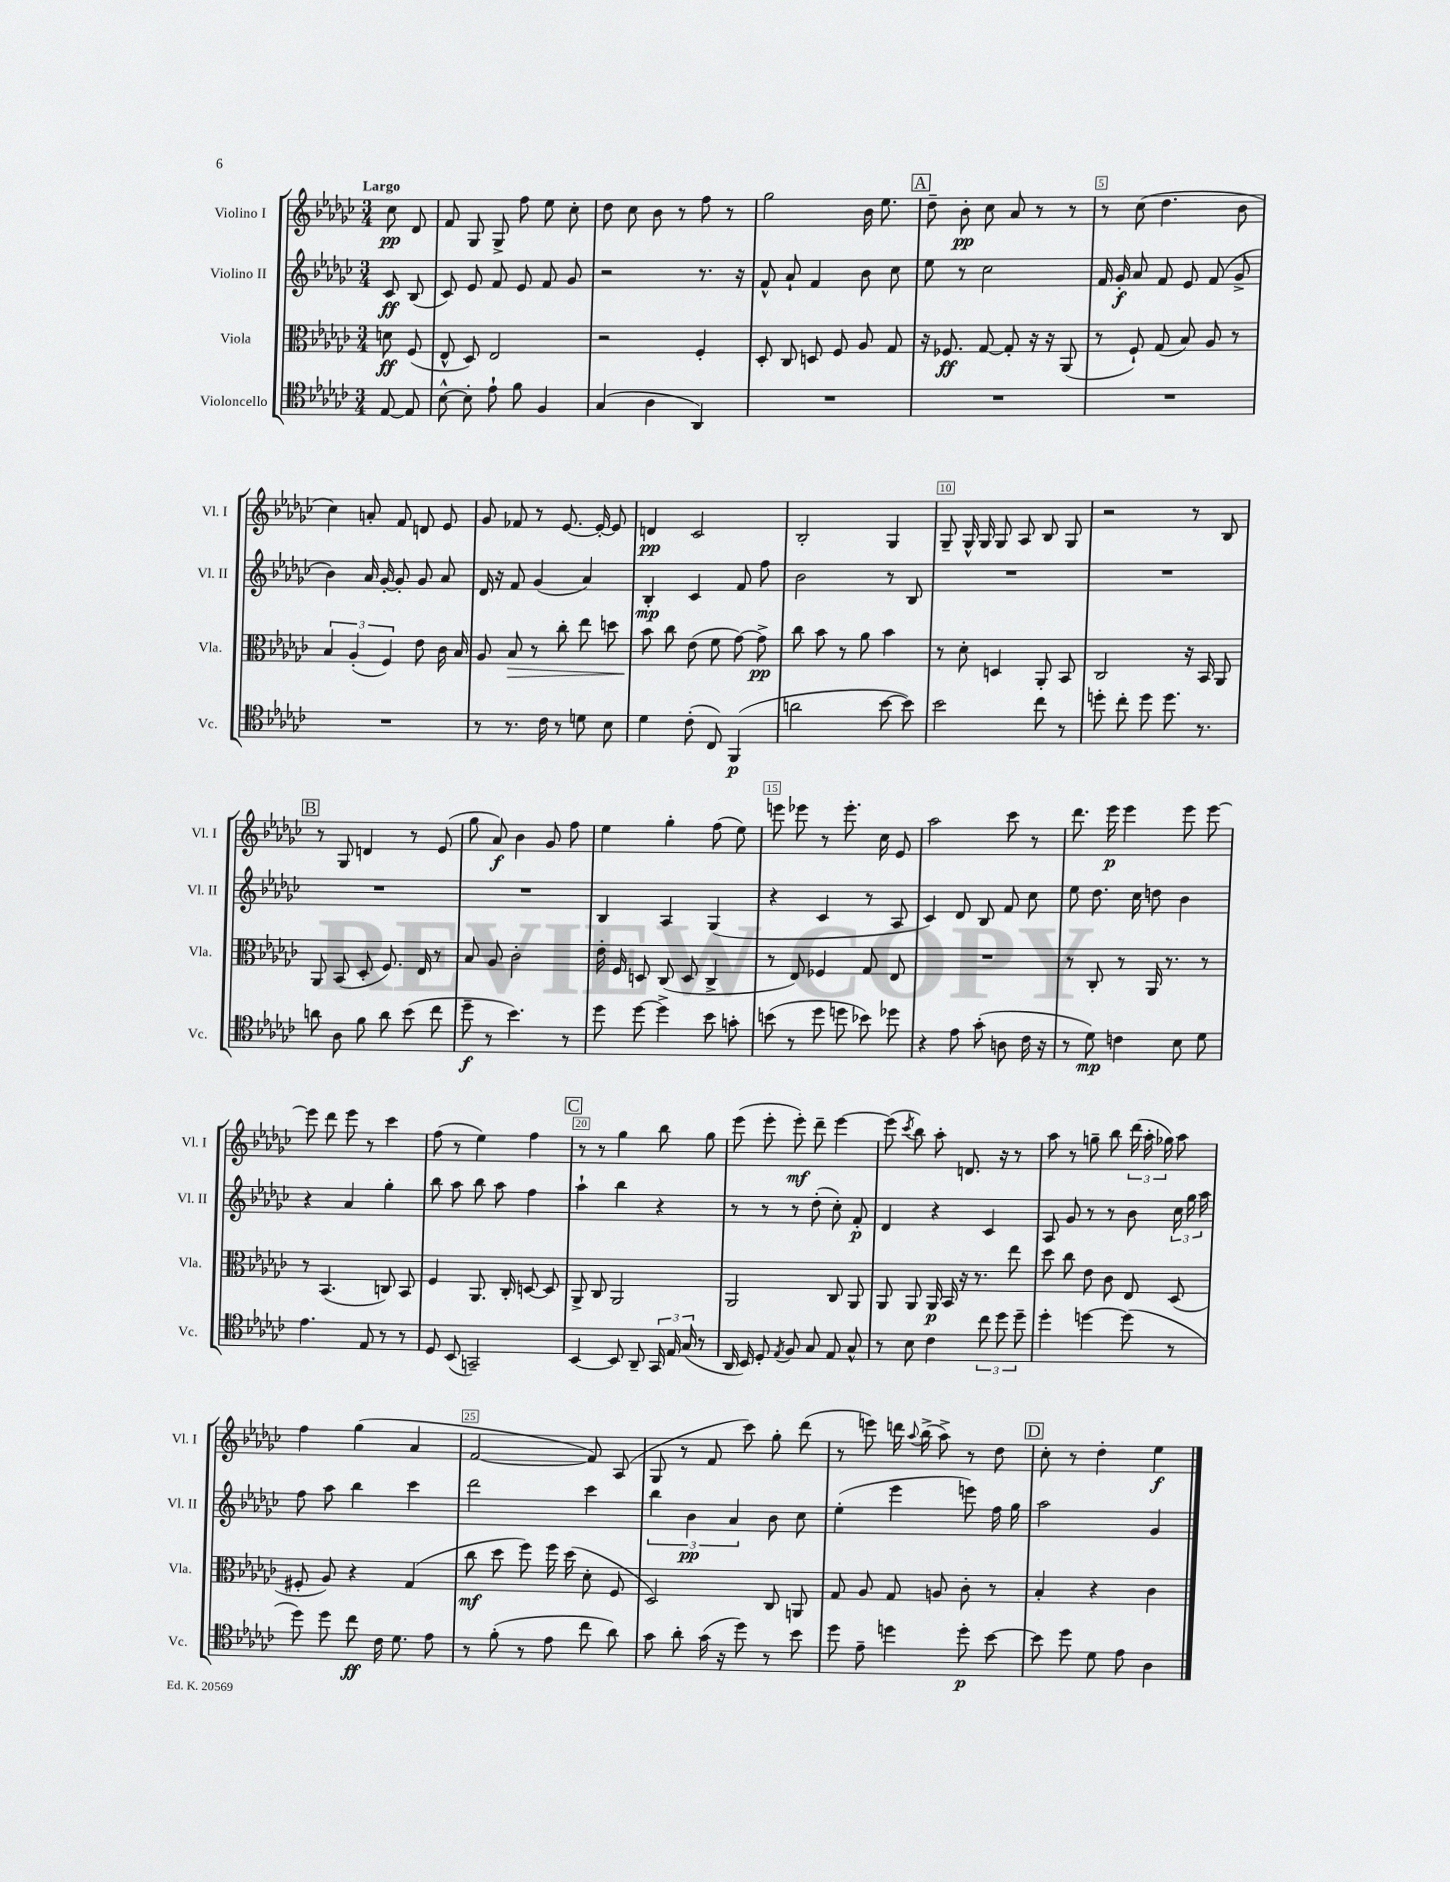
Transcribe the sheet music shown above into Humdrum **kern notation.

**kern	**dynam	**kern	**dynam	**kern	**dynam	**kern	**dynam
*part4	*part4	*part3	*part3	*part2	*part2	*part1	*part1
*staff4	*staff4	*staff3	*staff3	*staff2	*staff2	*staff1	*staff1
*I"Violoncello	*	*I"Viola	*	*I"Violino II	*	*I"Violino I	*
*I'Vc.	*	*I'Vla.	*	*I'Vl. II	*	*I'Vl. I	*
*clefC4	*	*clefC3	*	*clefG2	*	*clefG2	*
*k[b-e-a-d-g-c-]	*	*k[b-e-a-d-g-c-]	*	*k[b-e-a-d-g-c-]	*	*k[b-e-a-d-g-c-]	*
*M3/4	*	*M3/4	*	*M3/4	*	*M3/4	*
=	=	=	=	=	=	=	=
!	!	!	!	!	!	!LO:TX:a:B:t=Largo	!
[8E-/	.	8dn\	ff	8c-/	ff	8cc-\	pp
8E-/]	.	(8F/	.	(8B-/	.	8d-/	.
=1	=1	=1	=1	=1	=1	=1	=1
[8B-^^\	.	8E-^^/	.	8c-/)	.	8f/	.
8B-'\]	.	8D-/)	.	8e-/	.	8G-/	.
8e-`\	.	2E-/	.	8f/	.	8G-^/	.
8f\	.	.	.	8e-/	.	8ff\	.
4F/	.	.	.	8f/	.	8ee-\	.
.	.	.	.	8g-/	.	8cc-'\	.
=2	=2	=2	=2	=2	=2	=2	=2
(4G-/	.	2r	.	2r	.	8dd-\	.
.	.	.	.	.	.	8cc-\	.
4A-\	.	.	.	.	.	8b-\	.
.	.	.	.	.	.	8r	.
4AA-/)	.	4F'/	.	8.r	.	8ff\	.
.	.	.	.	.	.	8r	.
.	.	.	.	16r	.	.	.
=3	=3	=3	=3	=3	=3	=3	=3
2.r	.	8D-'/	.	8f^^/	.	2gg-\	.
.	.	8C-/	.	8a-`/	.	.	.
.	.	8Dn/	.	4f/	.	.	.
.	.	8F/	.	.	.	.	.
.	.	8A-/	.	8b-\	.	16b-\	.
.	.	.	.	.	.	8.ee-\	.
.	.	8G-/	.	8cc-\	.	.	.
!!LO:REH:place=s1:t=A
=4	=4	=4	=4	=4	=4	=4	=4
2.r	.	16r	.	8ee-\	.	8dd-~\	.
.	.	8.F-X/	ff	.	.	.	.
.	.	.	.	8r	.	8b-'\	pp
.	.	[8G-/	.	2cc-\	.	8cc-\	.
.	.	8G-'/]	.	.	.	8a-/	.
.	.	16r	.	.	.	8r	.
.	.	16r	.	.	.	.	.
.	.	(8AA-/	.	.	.	8r	.
=5	=5	=5	=5	=5	=5	=5	=5
2.r	.	8r	.	16f/	.	8r	.
.	.	.	.	16g-'/	f	.	.
.	.	8F`/)	.	8a-/	.	(8cc-\	.
.	.	(8G-/	.	8f/	.	4.dd-\	.
.	.	8B-/)	.	8e-/	.	.	.
.	.	8A-/	.	(8f/	.	.	.
.	.	8r	.	8g-^/	.	8b-\	.
!!LO:LB:g=z
=6	=6	=6	=6	=6	=6	=6	=6
2.r	.	6B-/	.	4b-\)	.	4cc-\)	.
.	.	(6A-'/	.	.	.	.	.
.	.	.	.	16a-/	.	8an'/	.
.	.	.	.	[16g-'/	.	.	.
.	.	6F/)	.	.	.	.	.
.	.	.	.	8g-'/]	.	8f/	.
.	.	8e-\	.	8g-/	.	8dn/	.
.	.	16c-\	.	8a-/	.	8e-/	.
.	.	16B-/	.	.	.	.	.
=7	=7	=7	=7	=7	=7	=7	=7
8r	.	8A-/	.	16d-/	.	8g-/	.
.	.	.	.	16r	.	.	.
!	!	!	!LO:HP:b	!	!	!	!
8.r	.	8B-/	>	8f/	.	8f-X/	.
.	.	8r	.	(4g-/	.	8r	.
16c-\	.	.	.	.	.	.	.
8r	.	8cc-'\	.	.	.	[8.e-/	.
8dn\	.	8ee-\	.	4a-/)	.	.	.
.	.	.	.	.	.	16e-'/_	.
8B-\	.	8ddn\	.	.	.	8e-/]	.
=8	=8	=8	=8	=8	=8	=8	=8
4d-\	.	8b-\	.	4B-'/	mp	4dn/	pp
.	.	8cc-\	]	.	.	.	.
(8c-'\	.	(8e-\	.	4c-/	.	2c-/	.
8C-/)	.	8f\	.	.	.	.	.
(4FF/	p	[8g-\)	.	8f/	.	.	.
.	.	8g-^\]	pp	8ff\	.	.	.
=9	=9	=9	=9	=9	=9	=9	=9
2an\	.	8cc-\	.	2b-\	.	2B-'/	.
.	.	8b-\	.	.	.	.	.
.	.	8r	.	.	.	.	.
.	.	8a-\	.	.	.	.	.
[8b-\	.	4b-\	.	8r	.	4G-/	.
8b-\])	.	.	.	8B-/	.	.	.
=10	=10	=10	=10	=10	=10	=10	=10
2b-\	.	8r	.	2.r	.	8G-~/	.
.	.	8d-'\	.	.	.	16G-^^/	.
.	.	.	.	.	.	16G-/	.
.	.	4Dn/	.	.	.	8G-/	.
.	.	.	.	.	.	8A-/	.
8cc-\	.	8AA-'/	.	.	.	8B-/	.
8r	.	8BB-/	.	.	.	8G-/	.
=11	=11	=11	=11	=11	=11	=11	=11
8ddn'\	.	2C-/	.	2.r	.	2r	.
8cc-'\	.	.	.	.	.	.	.
8dd\	.	.	.	.	.	.	.
8.dd\	.	.	.	.	.	.	.
.	.	16r	.	.	.	8r	.
8.r	.	16BB-/	.	.	.	.	.
.	.	8AA-/	.	.	.	8B-/	.
!!LO:LB:g=z
!!LO:REH:place=s1:t=B
=12	=12	=12	=12	=12	=12	=12	=12
8an\	.	8AA-/	.	2.r	.	8r	.
8A-\	.	(8BB-/	.	.	.	8G-/	.
8f\	.	8D-'/	.	.	.	4dn/	.
8a\	.	8.F/)	.	.	.	.	.
(8b-\	.	.	.	.	.	8r	.
.	.	16E-/	.	.	.	.	.
8cc-\	.	8r	.	.	.	(8e-/	.
=13	=13	=13	=13	=13	=13	=13	=13
8dd-~\	f	8B-/	.	2.r	.	8gg-\	.
8r	.	8A-/	.	.	.	8a-/)	f
4.b-\)	.	2c-'\	.	.	.	4b-\	.
.	.	.	.	.	.	8g-/	.
8r	.	.	.	.	.	8ff\	.
=14	=14	=14	=14	=14	=14	=14	=14
8dd-\	.	16e-'\	.	4B-/	.	4ee-\	.
.	.	16F/	.	.	.	.	.
[8dd-\	.	8Dn/	.	.	.	.	.
4dd-^\]	.	(8C-/	.	4A-/	.	4gg-'\	.
.	.	8D/	.	.	.	.	.
8b-\	.	4C-^/	.	(4G-/	.	(8ff\	.
8gn'\	.	.	.	.	.	8ee-\)	.
=15	=15	=15	=15	=15	=15	=15	=15
(8bn\	.	8r	.	4r	.	8eeen\	.
8r	.	8E-/)	.	.	.	8eee-X\	.
8dd-\	.	4F-X/	.	4c-/	.	8r	.
8ddn\	.	.	.	.	.	8.eee-'\	.
8b-X\)	.	8G-/	.	8r	.	.	.
.	.	.	.	.	.	16cc-\	.
8dd-X\	.	8E-/	.	8A-/	.	8e-/	.
=16	=16	=16	=16	=16	=16	=16	=16
4r	.	2.r	.	4c-/)	.	2aa-\	.
8e-\	.	.	.	8d-/	.	.	.
(8g-'\	.	.	.	8B-/	.	.	.
8An\	.	.	.	8f/	.	8ccc-\	.
16c-\	.	.	.	8cc-\	.	8r	.
16r	.	.	.	.	.	.	.
=17	=17	=17	=17	=17	=17	=17	=17
8r	.	8r	.	8ee-\	.	8.ddd-\	.
8d-\)	mp	8C-'/	.	8.dd-\	.	.	.
.	.	.	.	.	.	16eee-\	p
4cn\	.	8r	.	.	.	4eee-\	.
.	.	.	.	16cc-\	.	.	.
.	.	16AA-/	.	8ddn\	.	.	.
.	.	8.r	.	.	.	.	.
8B-\	.	.	.	4b-\	.	8eee-\	.
8d-\	.	8r	.	.	.	[8eee-\	.
!!LO:LB:g=z
=18	=18	=18	=18	=18	=18	=18	=18
4.e-\	.	8r	.	4r	.	8eee-\]	.
.	.	(4.BB-/	.	.	.	8ddd-\	.
.	.	.	.	4a-/	.	8eee-\	.
8E-/	.	.	.	.	.	8r	.
8r	.	8Cn/)	.	4gg-'\	.	4ccc-\	.
8r	.	8BB-/	.	.	.	.	.
=19	=19	=19	=19	=19	=19	=19	=19
8D-/	.	4F/	.	8bb-\	.	(8ff\	.
(8BB-/	.	.	.	8aa-\	.	8r	.
2GGn~/)	.	8.AA-/	.	8bb-\	.	4ee-\)	.
.	.	.	.	8aa-\	.	.	.
.	.	16C-'/	.	.	.	.	.
.	.	[8Dn/	.	4ff\	.	4ff\	.
.	.	8D/]	.	.	.	.	.
!!LO:REH:place=s1:t=C
=20	=20	=20	=20	=20	=20	=20	=20
[4BB-/	.	8AA-^/	.	4aa-`\	.	8r	.
.	.	8C-/	.	.	.	8r	.
8BB-/]	.	2AA-/	.	4bb-\	.	4gg-\	.
8AA-~/	.	.	.	.	.	.	.
24GG-/	.	.	.	4r	.	8bb-\	.
24E-/	.	.	.	.	.	.	.
(24G-/	.	.	.	.	.	.	.
8r	.	.	.	.	.	8gg-\	.
=21	=21	=21	=21	=21	=21	=21	=21
16AA-/	.	2AA-/	.	8r	.	(8eee-\	.
16BB-/)	.	.	.	.	.	.	.
8D-'/	.	.	.	8r	.	8eee-'\	.
8qE-/	.	.	.	.	.	.	.
8F/	.	.	.	8r	.	8eee-'\)	mf
8G-/	.	.	.	(8dd-'\	.	8ddd-~\	.
8E-/	.	8C-/	.	8cc-'\)	.	[4eee-\	.
8G-^^/	.	8AA-/	.	8f'/	p	.	.
=22	=22	=22	=22	=22	=22	=22	=22
8r	.	8AA-/	.	4d-/	.	(8eee-\]	.
.	.	.	.	.	.	8qccc-/	.
8B-\	.	8AA-/	.	.	.	8bb-\)	.
4c-\	.	16AA-/	p	4r	.	8aa-'\	.
.	.	16BB-/	.	.	.	.	.
.	.	16r	.	.	.	8.dn/	.
.	.	8.r	.	.	.	.	.
12cc-\	.	.	.	4c-/	.	.	.
.	.	.	.	.	.	16r	.
12dd-\	.	.	.	.	.	.	.
.	.	8ee-\	.	.	.	8r	.
12dd-~\	.	.	.	.	.	.	.
=23	=23	=23	=23	=23	=23	=23	=23
4dd-'\	.	8dd-\	.	8A-/	.	8aa-\	.
.	.	8cc-\	.	8g-/	.	8r	.
[4ddn\	.	8e-\	.	8r	.	8ggn~\	.
.	.	8c-\	.	8r	.	8bb-\	.
(8dd\]	.	8E-/	.	8b-\	.	(24ddd-\	.
.	.	.	.	.	.	24aa-'\	.
.	.	.	.	.	.	24gg-X\)	.
8r	.	(8D-/	.	24cc-\	.	8aa-\	.
.	.	.	.	24gg-\	.	.	.
.	.	.	.	24aa-\	.	.	.
!!LO:LB:g=z
=24	=24	=24	=24	=24	=24	=24	=24
8dd-\)	.	8F#X'/	.	8ff\	.	4ff\	.
8dd-\	.	8A-/)	.	8aa-\	.	.	.
8cc-\	ff	4r	.	4bb-\	.	(4gg-\	.
16c-\	.	.	.	.	.	.	.
8.d-\	.	.	.	.	.	.	.
.	.	(4G-/	.	4ccc-\	.	4a-/	.
8e-\	.	.	.	.	.	.	.
=25	=25	=25	=25	=25	=25	=25	=25
8r	.	8cc-\	mf	2ddd-\	.	[2f/	.
(8f'\	.	8dd-\	.	.	.	.	.
8r	.	8ff\)	.	.	.	.	.
8e-\	.	16ff\	.	.	.	.	.
.	.	(16dd-\	.	.	.	.	.
8cc-\	.	8d-'\	.	4ccc-\	.	8f/])	.
8a-\)	.	8F/	.	.	.	(8A-/	.
=26	=26	=26	=26	=26	=26	=26	=26
8g-\	.	2D-/)	.	6bb-\	.	8G-/	.
8a-'\	.	.	.	.	.	8r	.
.	.	.	.	6b-\	pp	.	.
(16g-\	.	.	.	.	.	8f/	.
16r	.	.	.	.	.	.	.
.	.	.	.	6a-/	.	.	.
8dd-\)	.	.	.	.	.	8ccc-\)	.
8r	.	8C-/	.	8b-\	.	8gg-'\	.
8b-\	.	8AAn/	.	8cc-\	.	(8ddd-\	.
=27	=27	=27	=27	=27	=27	=27	=27
8dd-\	.	8G-/	.	(4ee-'\	.	8r	.
8e-~\	.	8A-/	.	.	.	8eeen\)	.
4ddn\	.	8G-/	.	4eee-\	.	16dddn\	.
.	.	.	.	.	.	8qqaa-/	.
.	.	.	.	.	.	(16bb-^\	.
.	.	8An/	.	.	.	8aa-^\)	.
8dd'\	p	8c-'\	.	8eeen\)	.	8r	.
[8b-\	.	8r	.	16ff\	.	8dd-\	.
.	.	.	.	16gg-\	.	.	.
!!LO:REH:place=s1:t=D
=28	=28	=28	=28	=28	=28	=28	=28
8b-\]	.	4B-'/	.	2aa-\	.	8cc-'\	.
8dd-\	.	.	.	.	.	8r	.
8d-\	.	4r	.	.	.	4dd-'\	.
8e-\	.	.	.	.	.	.	.
4A-\	.	4c-\	.	4g-/	.	4ee-\	f
==	==	==	==	==	==	==	==
*-	*-	*-	*-	*-	*-	*-	*-
